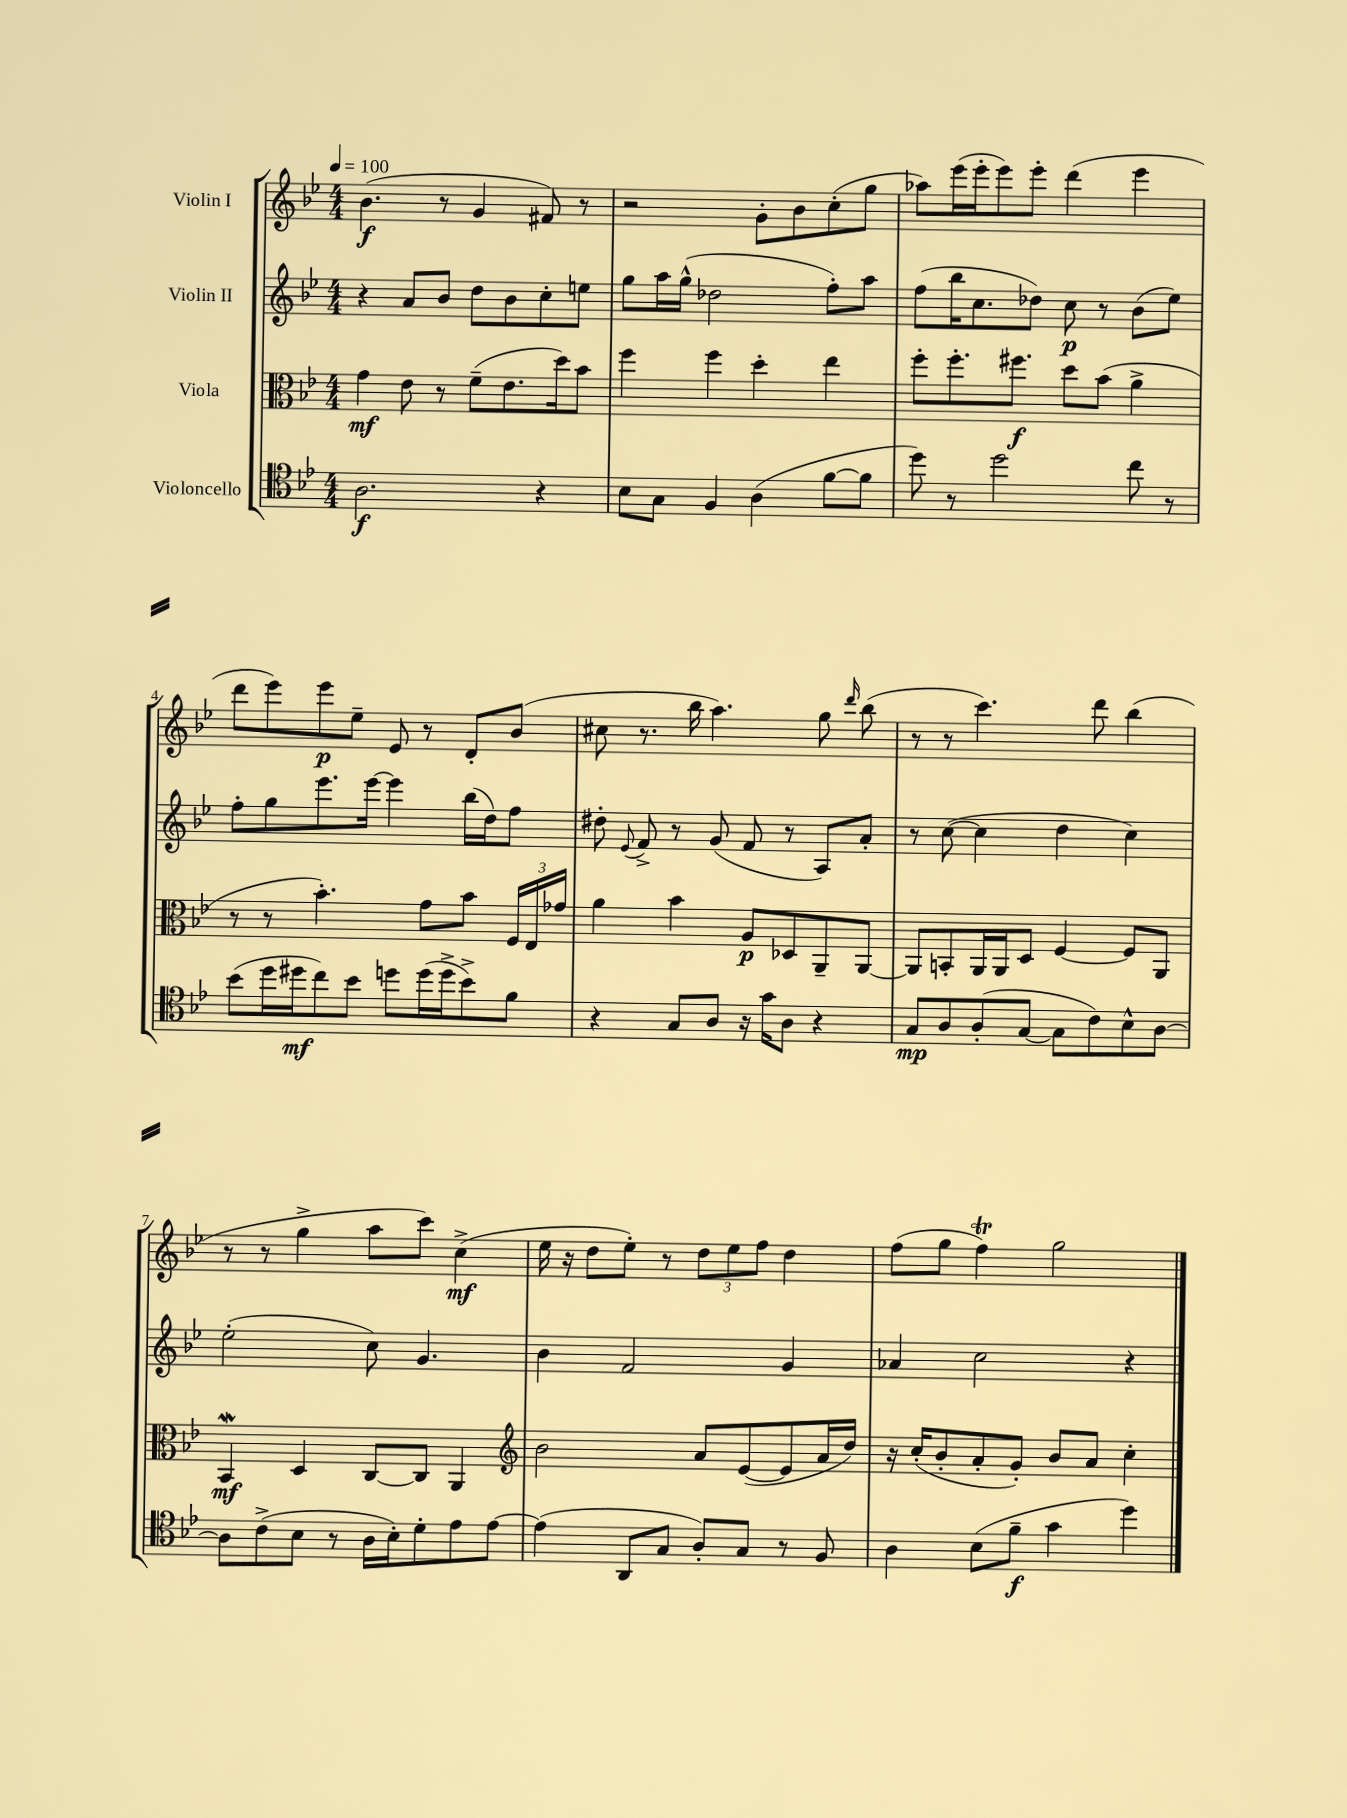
<<
\new StaffGroup <<
\new Staff = "s0" \with { instrumentName = "Violin I" } {
    \clef treble \key bes \major \numericTimeSignature \time 4/4 \tempo 4 = 100
    \autoBeamOff bes'4.\f( r8 g'4 fis'8) r8 |
    r2 g'8[-. bes'8 c''8-.( g''8] |
    aes''8[) ees'''16( ees'''16-. ees'''8) ees'''8]-. d'''4( ees'''4 |
    d'''8[ ees'''8) ees'''8\p ees''8]-- ees'8 r8 d'8[-. bes'8]( |
    cis''8 r8. bes''16 a''4.) g''8 \grace { d'''16 } bes''8( |
    r8 r8 c'''4.) d'''8 bes''4( |
    r8 r8 g''4-> a''8[ c'''8]) c''4->\mf( |
    ees''16 r16 d''8[ ees''8]-.) r8 \tuplet 3/2 { d''8[ ees''8 f''8] } d''4 |
    f''8[( g''8] f''4\trill) g''2 \bar "|." |
}
\new Staff = "s1" \with { instrumentName = "Violin II" } {
    \clef treble \key bes \major \numericTimeSignature \time 4/4
    \autoBeamOff r4 a'8[ bes'8] d''8[ bes'8 c''8-. e''8] |
    g''8[ a''16 g''16]-^( des''2 f''8[-.) a''8] |
    f''8[( bes''16 c''8. des''8]) c''8\p r8 bes'8[( ees''8]) |
    f''8[-. g''8 ees'''8. ees'''16]~ ees'''4 bes''16[( d''16) f''8] |
    dis''8-. \appoggiatura { ees'8 } f'8-> r8 g'8( f'8 r8 a8[) a'8]-. |
    r8 c''8~( c''4 d''4 c''4) |
    ees''2-.( c''8) g'4. |
    bes'4 f'2 g'4 |
    aes'4 c''2 r4 \bar "|." |
}
\new Staff = "s2" \with { instrumentName = "Viola" } {
    \clef alto \key bes \major \numericTimeSignature \time 4/4
    \autoBeamOff g'4\mf ees'8 r8 f'8[--( ees'8. d''16) bes'8] |
    f''4 f''4 d''4-. ees''4 |
    f''8[-. f''8.-. fis''8.]\f d''8[ bes'8]( a'4-> |
    r8 r8 bes'4.-.) g'8[ bes'8] \tuplet 3/2 { f16[ ees16 ges'16] } |
    a'4 bes'4 a8[\p des8 a,8-- a,8]~ |
    a,8[ b,8-. a,16 a,16 d8] f4~ f8[ a,8] |
    bes,4\mordent\mf d4 c8[~ c8] a,4 |
    \clef treble bes'2 a'8[ ees'8~( ees'8 a'16 d''16]) |
    r16 c''16[-.( bes'8-. a'8-. g'8]-.) bes'8[ a'8] c''4-. \bar "|." |
}
\new Staff = "s3" \with { instrumentName = "Violoncello" } {
    \clef tenor \key bes \major \numericTimeSignature \time 4/4
    \autoBeamOff a2.\f r4 |
    bes8[ g8] f4 a4( f'8[~ f'8] |
    d''8) r8 d''2 c''8 r8 |
    bes'8[( d''16 dis''16\mf c''8) bes'8] d''8[ d''16( d''16-> bes'8->) f'8] |
    r4 g8[ a8] r16 g'16[ a8] r4 |
    g8[\mp a8 a8-.( g8]~ g8[ c'8) bes8-^ a8]~ |
    a8[ c'8->( bes8] r8 a16[ bes16-.) d'8-. ees'8 ees'8]~ |
    ees'4( a,8[ g8] a8[-.) g8] r8 f8 |
    a4 bes8[( f'8]--\f g'4 d''4) \bar "|." |
}
>>
>>
